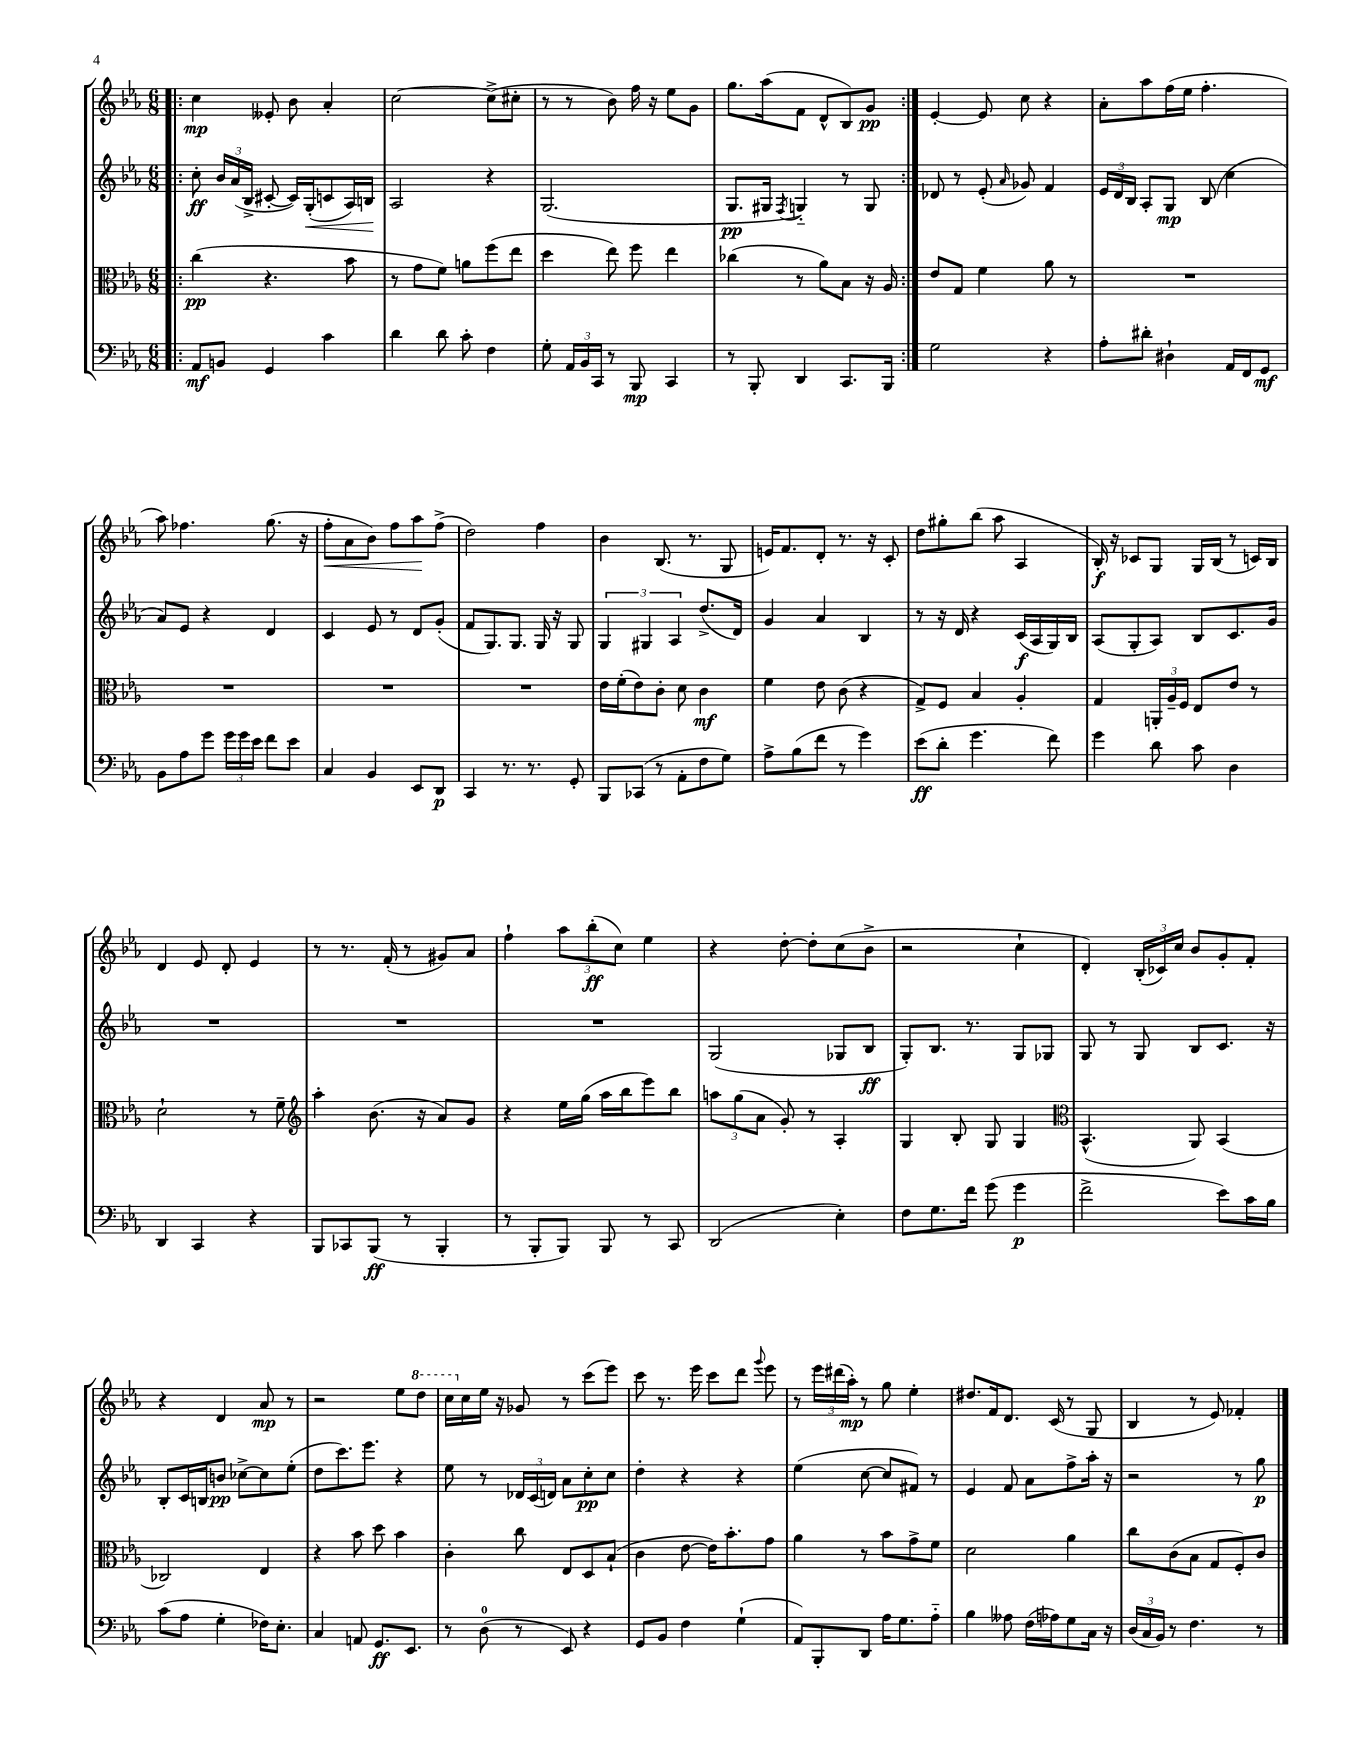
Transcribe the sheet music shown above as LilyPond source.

<<
\new StaffGroup <<
\new Staff = "s0" {
    \clef treble \key ees \major \numericTimeSignature \time 6/8
    \autoBeamOff \repeat volta 2 { \bar ".|:" c''4\mp eeses'8-. bes'8 aes'4-. |
    c''2~ c''8[->( cis''8]-. |
    r8 r8 bes'8) f''16 r16 ees''8[ g'8] |
    g''8.[ aes''16( f'8] d'8[-^ bes8) g'8]\pp | }
    ees'4~-. ees'8 c''8 r4 |
    aes'8[-. aes''8 f''16( ees''16] f''4.-. |
    aes''8) fes''4. g''8.( r16 |
    f''8[-.\< aes'8 bes'8]) f''8[ aes''8\! f''8]->( |
    d''2) f''4 |
    bes'4 bes8.( r8. g8 |
    e'16[) f'8. d'8]-. r8. r16 c'8-. |
    d''8[ gis''8-. bes''8]( aes''8 aes4 |
    bes16-.\f) r16 ces'8[ g8] g16[ bes16]( r8 c'16[) bes16] |
    d'4 ees'8 d'8-. ees'4 |
    r8 r8. f'16-.( r8 gis'8[) aes'8] |
    f''4-! \tuplet 3/2 { aes''8[ bes''8-.\ff( c''8]) } ees''4 |
    r4 d''8~-. d''8[-. c''8( bes'8]-> |
    r2 c''4-! |
    d'4-.) \tuplet 3/2 { bes16[-.( ces'16) c''16] } bes'8[ g'8-. f'8]-. |
    r4 d'4 aes'8\mp r8 |
    r2 ees''8[ \ottava #1 d'''8] |
    c'''16[ \ottava #0 c''16 ees''16] r16 ges'8 r8 c'''8[( ees'''8]) |
    c'''8 r8. ees'''16 c'''8[ d'''8] \appoggiatura { g'''8 } ees'''8 |
    r8 \tuplet 3/2 { ees'''16[ dis'''16( aes''16]-.\mp) } r8 g''8 ees''4-. |
    dis''8.[ f'16 d'8.] c'16( r8 g8 |
    bes4 r8 ees'8) fes'4-. \bar "|." |
}
\new Staff = "s1" {
    \clef treble \key ees \major \numericTimeSignature \time 6/8
    \autoBeamOff \repeat volta 2 { \bar ".|:" c''8-.\ff \tuplet 3/2 { bes'16[ aes'16( bes16]-> } cis'8~-. cis'16[) g16-.\<( c'8 aes16) b16]\! |
    aes2 r4 |
    g2.( |
    g8.[\pp gis16] \acciaccatura { f8 } g4-_) r8 g8 | }
    des'8 r8 ees'8-.( \grace { aes'16 } ges'8) f'4 |
    \tuplet 3/2 { ees'16[ d'16 bes16] } aes8[-. g8]\mp bes8( c''4 |
    aes'8[) ees'8] r4 d'4 |
    c'4 ees'8 r8 d'8[ g'8]-.( |
    f'8[ g8.) g8.] g16 r16 g8 |
    \tuplet 3/2 { g4 gis4 aes4 } d''8.[->( d'16]) |
    g'4 aes'4 bes4 |
    r8 r16 d'16 r4 c'16[\f( aes16 g16) bes16] |
    aes8[( g8-. aes8]) bes8[ c'8. g'16] |
    R2. |
    R2. |
    R2. |
    g2( ges8[ bes8]\ff |
    g8[-.) bes8.] r8. g8[ ges8] |
    g8 r8 g8 bes8[ c'8.] r16 |
    bes8[-. c'16 b16 b'8]\pp ces''8[~-> ces''8 ees''8]-.( |
    d''8[ c'''8.) ees'''8.] r4 |
    ees''8 r8 \tuplet 3/2 { des'16[ c'16( d'16]) } aes'8[ c''8-.\pp c''8] |
    d''4-. r4 r4 |
    ees''4( c''8~ c''8[ fis'8]) r8 |
    ees'4 f'8 aes'8[ f''8-> aes''16]-. r16 |
    r2 r8 g''8\p \bar "|." |
}
\new Staff = "s2" {
    \clef alto \key ees \major \numericTimeSignature \time 6/8
    \autoBeamOff \repeat volta 2 { \bar ".|:" c''4\pp( r4. bes'8 |
    r8 g'8[ f'8]) a'8[ f''8( ees''8] |
    d''4 ees''8) f''8 ees''4 |
    ces''4( r8 aes'8[) bes8] r16 aes16 | }
    ees'8[ g8] f'4 aes'8 r8 |
    R2. |
    R2. |
    R2. |
    R2. |
    ees'16[ f'16-.( ees'8) c'8]-. d'8 c'4\mf |
    f'4 ees'8 c'8( r4 |
    g8[->) f8] bes4 aes4-. |
    g4 \tuplet 3/2 { a,16[-. aes16-- f16] } ees8[ ees'8] r8 |
    d'2-! r8 f'8-- |
    \clef treble aes''4-. bes'8.( r16 aes'8[) g'8] |
    r4 ees''16[ g''16]( aes''16[ bes''16 ees'''8) bes''8] |
    \tuplet 3/2 { a''8[ g''8( aes'8] } g'8-.) r8 aes4-. |
    g4 bes8-. g8 g4 |
    \clef alto bes,4.-^( aes,8) bes,4( |
    ces2) ees4 |
    r4 bes'8 d''8 bes'4 |
    c'4-. c''8 ees8[ d8 bes8]-!( |
    c'4 ees'8~ ees'16[) bes'8.-. g'8] |
    aes'4 r8 bes'8[ g'8-> f'8] |
    d'2 aes'4 |
    c''8[ c'8( bes8] g8[ f8-.) c'8] \bar "|." |
}
\new Staff = "s3" {
    \clef bass \key ees \major \numericTimeSignature \time 6/8
    \autoBeamOff \repeat volta 2 { \bar ".|:" aes,8[\mf b,8] g,4 c'4 |
    d'4 d'8 c'8-. f4 |
    g8-. \tuplet 3/2 { aes,16[ bes,16 c,16] } r8 bes,,8\mp c,4 |
    r8 bes,,8-. d,4 c,8.[ bes,,16] | }
    g2 r4 |
    aes8[-. dis'8]-. dis4-! aes,16[ f,16 g,8]\mf |
    bes,8[ aes8 g'8] \tuplet 3/2 { g'16[ g'16 ees'16] } f'8[ ees'8] |
    c4 bes,4 ees,8[ d,8]\p |
    c,4 r8. r8. g,8-. |
    bes,,8[ ces,8]( r8 aes,8[-. f8 g8]) |
    aes8[-> bes8( f'8] r8 g'4) |
    ees'8[\ff( d'8]-. g'4. f'8) |
    g'4 d'8 c'8 d4 |
    d,4 c,4 r4 |
    bes,,8[ ces,8 bes,,8]\ff( r8 bes,,4-. |
    r8 bes,,8[-. bes,,8]) bes,,8 r8 c,8 |
    d,2( ees4-.) |
    f8[ g8. f'16] g'8( g'4\p |
    f'2-> ees'8[) c'16 bes16] |
    c'8[( aes8] g4-. fes16[) ees8.]-. |
    c4 a,8 g,8.[\ff ees,8.] |
    r8 d8-0( r8 ees,8) r4 |
    g,8[ bes,8] f4 g4-!( |
    aes,8[) bes,,8-. d,8] aes16[ g8. aes8]-_ |
    bes4 aeses8 f16[( aes16) g8 c16] r16 |
    \tuplet 3/2 { d16[( c16 bes,16]) } r8 f4. r8 \bar "|." |
}
>>
>>
\layout { \context { \Score \remove "Bar_number_engraver" } }
